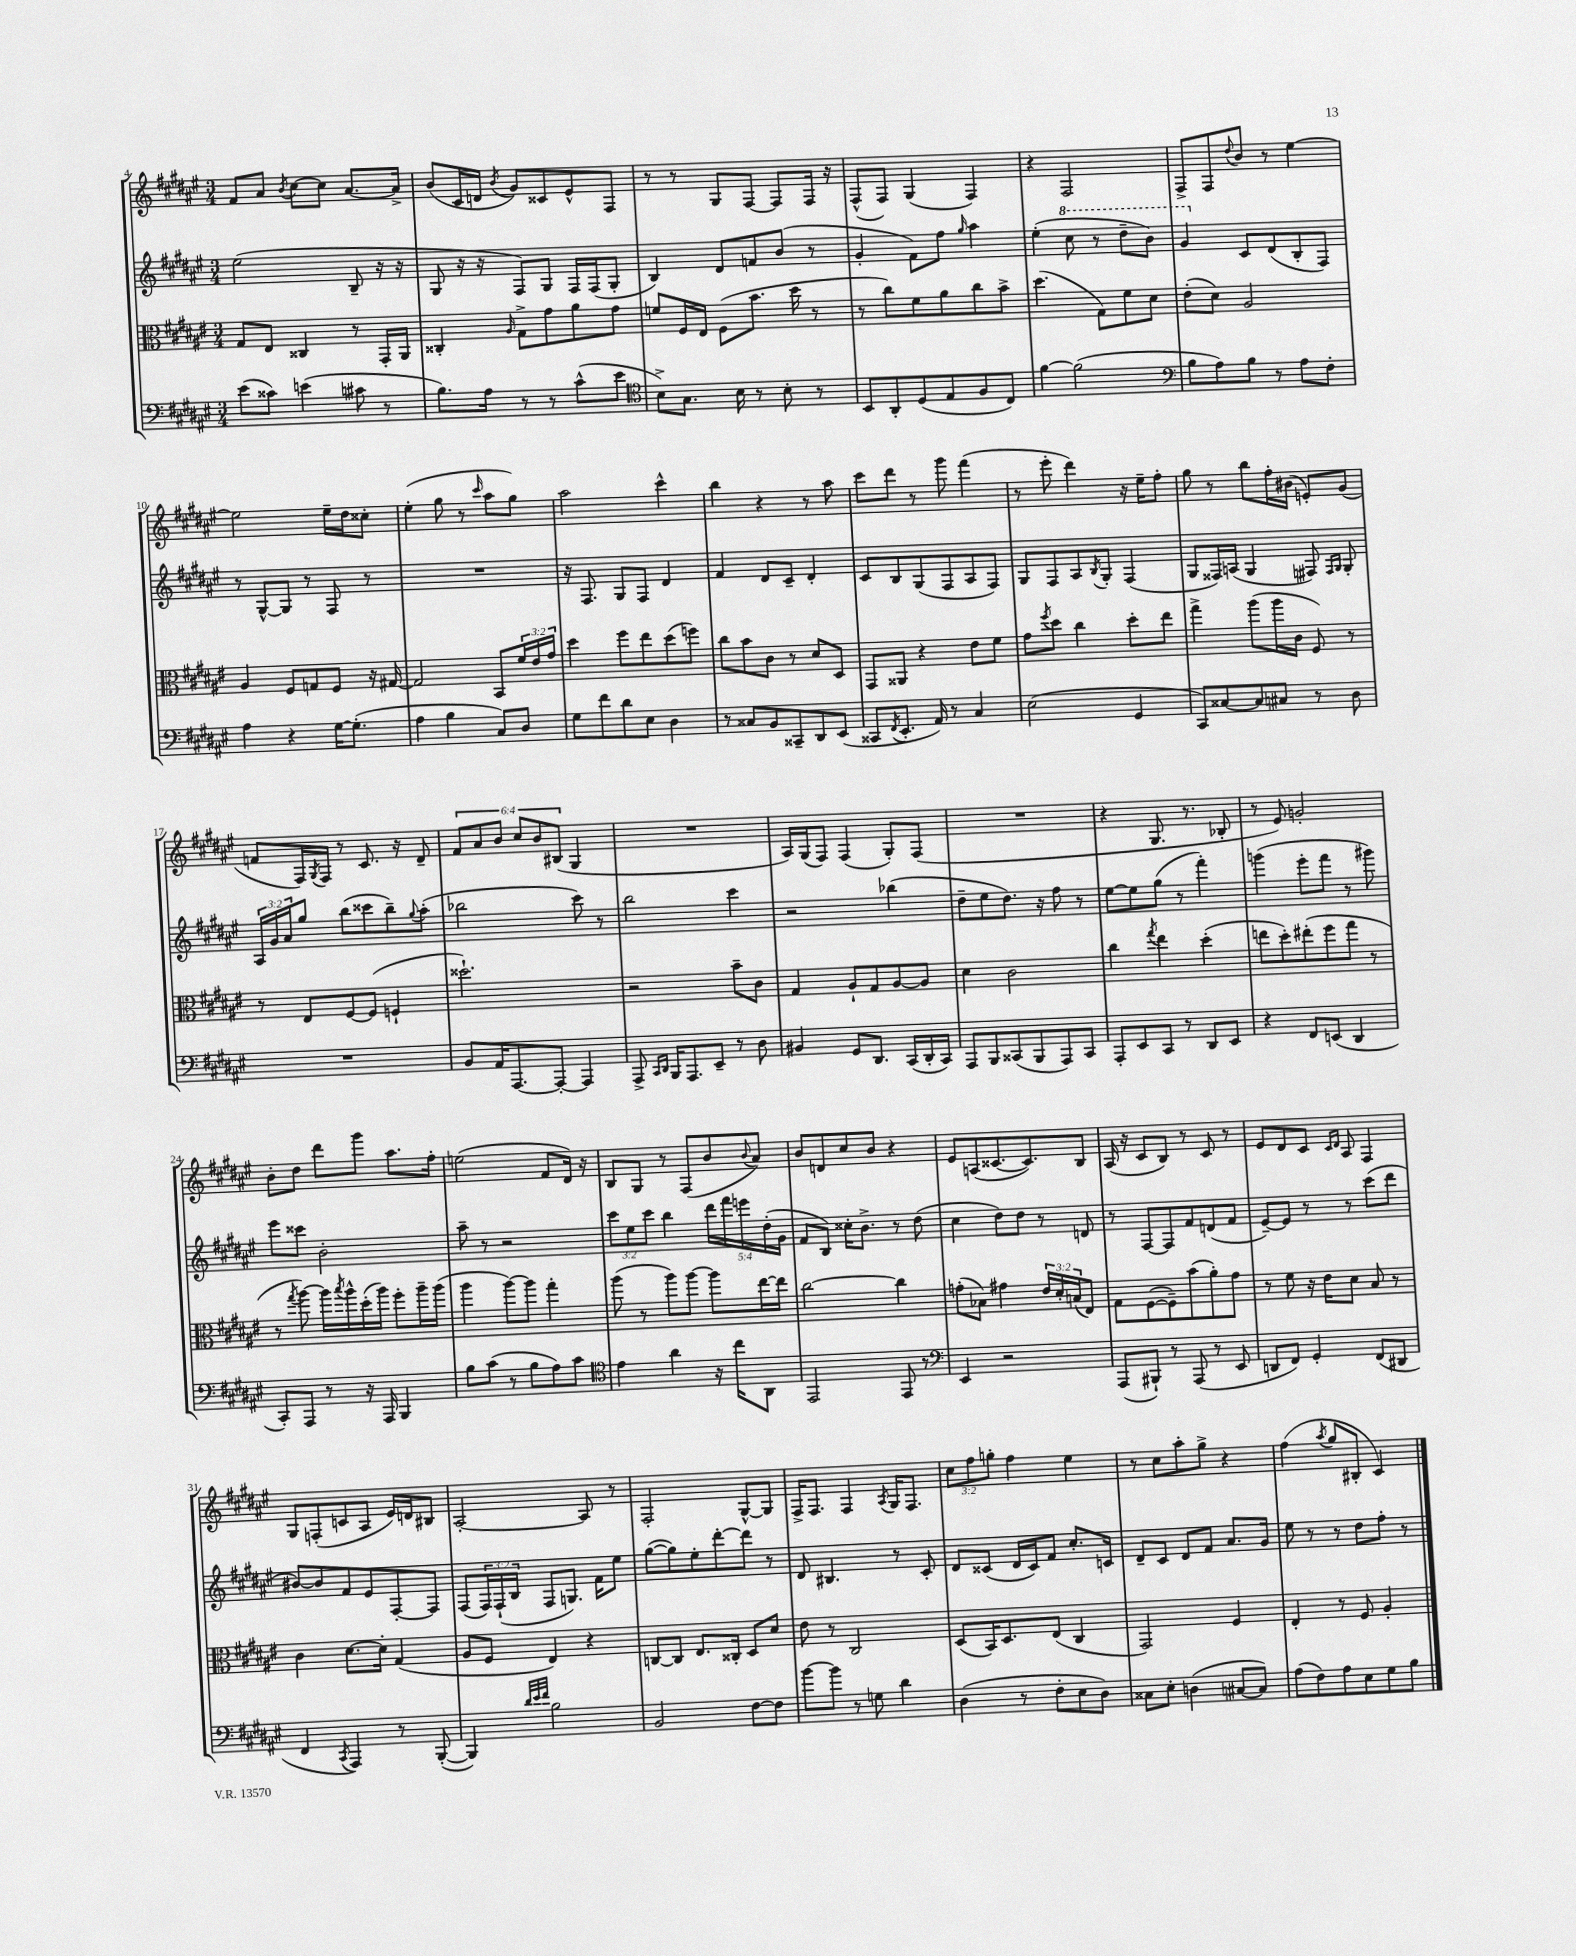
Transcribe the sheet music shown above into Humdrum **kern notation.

**kern	**kern	**kern	**kern
*staff4	*staff3	*staff2	*staff1
*clefF4	*clefC3	*clefG2	*clefG2
*k[f#c#g#d#a#e#]	*k[f#c#g#d#a#e#]	*k[f#c#g#d#a#e#]	*k[f#c#g#d#a#e#]
*M3/4	*M3/4	*M3/4	*M3/4
(8e#	8G#	(2ee#	8f#
8c##)	8E#	.	8a#
.	.	.	8qb
(4e	4C##	.	[8cc#
.	.	.	8cc#]
8c#	8r	8B~	[8.a#
8r	16GG#'	16r	.
.	16AA#	16r	16a#^]
=	=	=	=
8.B)	4C##'	8G#	(8b
.	.	16r	16c#
16A#	.	16r	16d
.	16qqA#	.	8qb
8r	8G#^	8F#)	8g#)
8r	8g#	8G#	8c##
(8c#^^	8a#	16F#	8e#^^
.	.	(16F#	.
8e#	8g#	8G#'	8F#
=	=	=	=
*clefC4	*	*	*
8B^)	8f	4B)	8r
8.G#	16F#	.	8r
.	16E#	.	.
.	(8F#	8d#	8G#
16B	.	.	.
8r	8.b	8f	[8F#
8B'	.	(8b	8F#]
.	16dd#	.	.
8r	8r	8r	16F#
.	.	.	16r
=	=	=	=
8BB	8r	4g#'	(8F#^^
8AA#'	8cc#)	.	8F#)
(8D#	8f#	8f#)	(4G#
8E#	8a#	8ff#	.
.	.	16qqgg#	.
8F#	8cc#	4aa#	4F#)
8C#)	8b^	.	.
=	=	=	=
[4f#	(4.dd#	(4ee#'	4r
(2f#]	.	8ccc#	2F#
.	8G#)	8r	.
.	8f#	8ddd#~	.
.	8d#	8bb)	.
=	=	=	=
*clefF4	*	*	*
8B	(8e#'	4gg#	8F#^
8A#)	8d#)	.	8F#
.	.	.	8qqdd#
8B	2A#	8c#	8b
8r	.	(8d#	8r
8A#	.	8B'	[4ee#
8F#'	.	8F#)	.
=	=	=	=
4A#	4A#	8r	2ee#]
.	.	[8G#^^	.
4r	8F#	8G#]	.
.	8G	8r	.
[16G#	8F#	8F#	16ee#~
(8.G#']	.	.	16dd#
.	16r	8r	8cc##'
.	[16G#	.	.
=	=	=	=
4A#	2G#]	2.r	(4ee#'
4B	.	.	8gg#
.	.	.	8r
.	.	.	16qqccc#
8C#)	8BB	.	8aa#
8D#	24f#	.	8gg#)
.	24e#	.	.
.	24g#	.	.
=	=	=	=
8G#	4dd#	16r	2aa#
.	.	8.F#	.
8f#	.	.	.
8d#	8ff#	8G#	.
8E#	8ee#	8F#	.
4D#	(8dd#	4d#	4ccc#^^
.	8ff)	.	.
=	=	=	=
8r	8cc#	4f#	4bb
8C##	8b	.	.
8BB	8c#	8d#	4r
8CC##~	8r	8c#~	.
8DD#	8d#	4d#'	8r
(8EE#	8D#	.	8aa#
=	=	=	=
8CC##	8GG#	8c#	8ccc#
8qFF#	.	.	.
8.EE#'	8AA##	8B	8ddd#
.	4r	(8G#	8r
16AA#)	.	.	.
8r	.	8F#	8ggg#
4C#	8e#	8A#	(4fff#
.	8f#	8F#)	.
=	=	=	=
(2E#	8g#	8G#	8r
.	8qff#	.	.
.	8dd#	8F#	8eee#'
.	4cc#	8A#	4ddd#)
.	.	8qB	.
.	.	8G#'	.
4GG#	8dd#'	(4F#	16r
.	.	.	16ee#~
.	8ee#	.	8ff#'
=	=	=	=
8CC#)	4gg#^	8G#	8gg#
[8C##	.	16F##)	8r
.	.	(16A	.
8C##]	(8aa#	4G#	8bb
8C#	16aa#	.	16ff#'
.	16c#	.	(16b#
8r	8F#)	8F#)	8e')
.	.	16qqF#	.
.	.	16qqG#	.
8D#	8r	8G#'	(8g#
=	=	=	=
2.r	8r	24A#	8f
.	.	24g#	.
.	.	24a#	.
.	8E#	8gg#	16F#)
.	.	.	8qG#
.	.	.	16F#
.	[8F#	(8bb	8r
.	(8F#]	8ccc##	8.c#
.	4F`	8bb~)	.
.	.	.	16r
.	.	8qqgg#	.
.	.	(8aa#'	8d#~
=	=	=	=
8BB	2.dd##`)	2bb-	12f#
.	.	.	12a#
16AA#	.	.	.
.	.	.	12b
[8.AAA#	.	.	.
.	.	.	12cc#
.	.	.	12b
8AAA#'_	.	.	.
.	.	.	(12B#
4AAA#]	.	8ccc#)	4G#
.	.	8r	.
=	=	=	=
8AAA#^	2r	2bb	2.r
16qqCC#	.	.	.
16qqDD#	.	.	.
16BBB	.	.	.
8.AAA#	.	.	.
8EE#~	.	.	.
8r	8b~	4ccc#	.
8D#	8c#	.	.
=	=	=	=
4BB#	4G#	2r	16A#)
.	.	.	(16G#
.	.	.	8F#)
8GG#	8A#`	.	(4F#
8.DD#	8G#	.	.
.	[8A#	(4bb-	8G#')
(16CC#	.	.	.
16DD#'	8A#]	.	(8F#
16CC#)	.	.	.
=	=	=	=
8AAA#	4d#	8dd#~	2.r
8BBB	.	8ee#	.
(8CC##	2c#	8.dd#)	.
8BBB	.	.	.
.	.	16r	.
8AAA#)	.	8ff#	.
8CC##	.	8r	.
=	=	=	=
8AAA#'	4cc#	[8ee#	4r
8EE#	.	8ee#]	.
.	8qgg#	.	.
8CC#	4ee#	(8gg#	8.G#
8r	.	8r	.
.	.	.	8.r
8DD#	(4dd#'	4fff#')	.
8EE#	.	.	8B-'
=	=	=	=
4r	8ee	(4ggg	8r
.	8dd#')	.	8e#)
8FF#	(8ee#'	8eee#'	2g'
(8EE	8ff#	8fff#	.
4DD#	8gg#	8r	.
.	8r	8ggg#)	.
=	=	=	=
8CC#')	8r	8eee#	8b'
.	8qgg#	.	.
8AAA#	[8aa#)	8ccc##	8dd#
8r	16aa#]	2b'	8ddd#
.	8qbb	.	.
.	16aa#^^	.	.
16r	(16dd#'	.	8ggg#
16AAA#	16aa#)	.	.
4BBB	8ff#'	.	8.aa#
.	16aa#~	.	.
.	(16aa#	.	16ff#'
=	=	=	=
8B	4aa#	8aa#~	(2ee
(8c#	.	8r	.
8r	[8aa#)	2r	.
8B	8aa#]	.	.
8A#)	4gg#'	.	8f#
8c#	.	.	16d#)
.	.	.	16r
=	=	=	=
*clefC4	*	*	*
4e#	(8aa#	12ccc#	8B
.	.	12ee#	.
.	8r	.	8G#
.	.	12ccc#	.
4a#	8aa#)	4bb	8r
.	[8aa#	.	(8F#
16r	8aa#]	20ddd#	8b
.	.	20fff#	.
16cc#	.	.	.
.	.	20eee	.
.	.	.	8qqb
8AA#	[16ee#	.	8a#)
.	.	(20dd#'	.
.	16ee#]	.	.
.	.	20g#	.
=	=	=	=
2EE#	[2cc#	8f#	8b
.	.	8B)	8d
.	.	16cc##'	8cc#
.	.	8.b^	.
.	.	.	8b
8EE#	4cc#]	8r	4r
8r	.	(8dd#	.
=	=	=	=
*clefF4	*	*	*
4EE#	(8g'	4cc#	8e#
.	8B-)	.	(8A
2r	4g#	8dd#)	[8.c##
.	.	8dd#	.
.	.	.	8.c##])
.	24e#	8r	.
.	24d#'	.	.
.	(24B	.	.
.	8E#)	8d	8B
=	=	=	=
(8AAA#	8G#	8r	(16A#
.	.	.	16r
8BBB#`)	([8F#	[8F#	8c#
8r	8F#~])	8F#]	8B)
(8AAA#	(8b	8f#	8r
8r	8a#')	(8d	8c#
8EE#	8g#	8f#	8r
=	=	=	=
8DD	8r	[8e#~)	8e#
8FF#)	8f#	8e#]	8d#
4GG#'	16r	8r	8c#
.	16e#	.	.
.	.	.	16qqc#
.	.	.	16qqd#
.	8d#	8r	8A#
(8FF#	8B	(8ccc#	4F#
8DD#	8r	8ddd#	.
=	=	=	=
4FF#	4c#	[8b#)	8G#
.	.	8b#]	(8F'
8qCC#	.	.	.
4AAA#)	[8.d#	8f#	8c
.	.	8e#	8A#
.	16d#']	.	.
8r	(4G#	[8F#'	16e#)
.	.	.	16d
([8BBB'	.	8F#]	8B#
=	=	=	=
4BBB])	8A#	(8F#	[2A#'
.	8F#	24F#)	.
.	.	(24F#`	.
.	.	24B	.
32qqd#	.	.	.
32qqe#	.	.	.
32qqf#	.	.	.
2B	4E#)	8F#	.
.	.	8.G)	.
.	4r	.	8A#]
.	.	16f#	.
.	.	8ee#	8r
=	=	=	=
2BB	[8C	([8gg#	2F#'
.	8C]	8gg#])	.
.	8.E#	8ee#'	.
.	.	[8ddd#'	.
.	16C##'	.	.
[8F#	8D#	8ddd#]	[8G#^^
8F#]	8d#	8r	8G#]
=	=	=	=
[8b	8e#	8d#	16F#^
.	.	.	8.F#
8b]	8r	4.B#	.
8r	2C#	.	4F#
8G	.	.	.
.	.	.	8qA#
4d#	.	8r	16G#
.	.	.	8.F#
.	.	8c#'	.
=	=	=	=
(4D#	(8D#	8d#	12cc#
.	.	.	12ff#
.	16BB)	(8c##	.
.	.	.	12gg'
.	8.D#	.	.
8r	.	16d#	4ff#
.	.	16c##)	.
8F#'	(8E#	8f#	.
8E#	4C#	8.cc#'	4ee#
8D#)	.	.	.
.	.	16c	.
=	=	=	=
8C##	2GG#)	8d#~	8r
8E#'	.	8c#	8cc#
(4D	.	8d#	8aa#'
.	.	8f#	8gg#^
[8C#	4F#	8.a#	4r
8C#])	.	.	.
.	.	16g#	.
=	=	=	=
(8A#	4E#'	8ee#	(4ff#
8F#)	.	8r	.
.	.	.	8qaa#
8A#	8r	8r	8gg#
8E#	8F#	8dd#	8B#'
8G#	4A#'	8ff#'	4c#)
8B	.	8r	.
==	==	==	==
*-	*-	*-	*-
